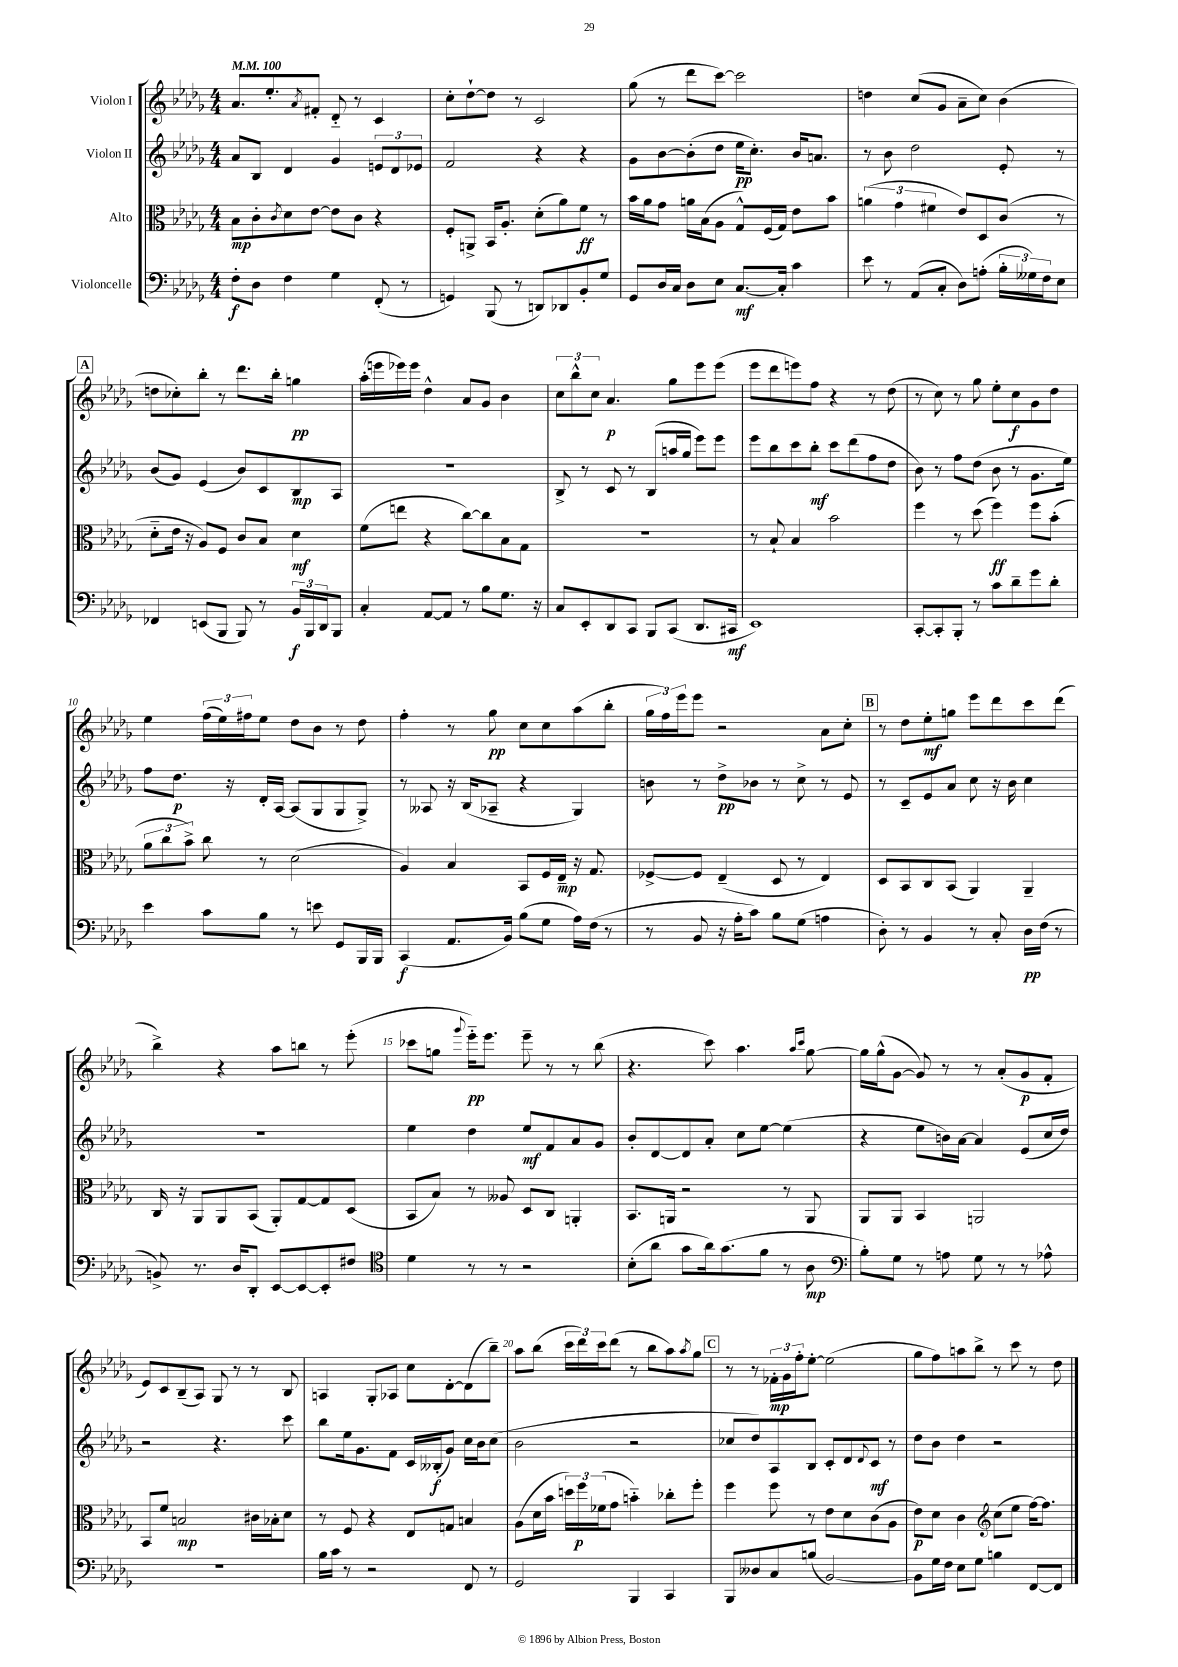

**kern	**dynam	**kern	**dynam	**kern	**dynam	**kern	**dynam
*part4	*part4	*part3	*part3	*part2	*part2	*part1	*part1
*staff4	*staff4	*staff3	*staff3	*staff2	*staff2	*staff1	*staff1
*I"Violoncelle	*	*I"Alto	*	*I"Violon II	*	*I"Violon I	*
*clefF4	*	*clefC3	*	*clefG2	*	*clefG2	*
*k[b-e-a-d-g-]	*	*k[b-e-a-d-g-]	*	*k[b-e-a-d-g-]	*	*k[b-e-a-d-g-]	*
*M4/4	*	*M4/4	*	*M4/4	*	*M4/4	*
*MM100	*	*MM100	*	*MM100	*	*MM100	*
=1	=1	=1	=1	=1	=1	=1	=1
8F'\L	f	8B-\L	mp	8a-/L	.	8.a-/L	.
8D-\J	.	8c'\	.	8B-/J	.	.	.
.	.	.	.	.	.	8.ee-'/	.
.	.	8qc/	.	.	.	.	.
4F\	.	8d-\	.	4d-/	.	.	.
.	.	.	.	.	.	8qa-/	.
.	.	[8e-\J	.	.	.	8f#X'/J	.
4G-\	.	8e-\L]	.	4g-/	.	8d-/	.
.	.	8c\J	.	.	.	8r	.
(8FF'/	.	4r	.	12en/L	.	4c/	.
.	.	.	.	12d-/	.	.	.
8r	.	.	.	.	.	.	.
.	.	.	.	12e-X/J	.	.	.
=2	=2	=2	=2	=2	=2	=2	=2
4GGn/)	.	8F'/L	.	2f/	.	8cc'\L	.
.	.	8AAn^/J	.	.	.	[8dd-`\	.
(8BBB-/	.	16BB-/KL	.	.	.	8dd-\J]	.
.	.	8.A-'/J	.	.	.	.	.
8r	.	.	.	.	.	8r	.
8DDn/L)	.	(8d-'\L	.	4r	.	2c/	.
8DD-X/	.	8a-\)	.	.	.	.	.
8BB-'/	.	8f\J	ff	4r	.	.	.
8G-/J	.	8r	.	.	.	.	.
=3	=3	=3	=3	=3	=3	=3	=3
8GG-/L	.	16b-\LL	.	8g-\L	.	(8gg-\	.
.	.	16a-\J	.	.	.	.	.
16D-/L	.	8g-\J	.	[8b-\	.	8r	.
16C/JJ	.	.	.	.	.	.	.
8D-\L	.	16an\LL	.	(8b-'\]	.	8ddd-\L	.
.	.	(16B-\J	.	.	.	.	.
8E-\J	.	8A-\J	.	8dd-\J	.	[8ccc\J)	.
[8.C/L	mf	8G-^^/L)	.	16ee-\KL	pp	2ccc\]	.
.	.	.	.	8.cc'\J)	.	.	.
.	.	(16F/L	.	.	.	.	.
16C'/Jk]	.	16G-/JJ)	.	.	.	.	.
4c\	.	8e-\L	.	16b-/KL	.	.	.
.	.	.	.	8.an/J	.	.	.
.	.	8b-\J	.	.	.	.	.
=4	=4	=4	=4	=4	=4	=4	=4
8e-\	.	(6an\	.	8r	.	4ddn\	.
8r	.	.	.	8b-\	.	.	.
.	.	6g-\	.	.	.	.	.
(8AA-/L	.	.	.	2dd-\	.	(8cc/L	.
.	.	6f#X\	.	.	.	.	.
8C'/J	.	.	.	.	.	8g-/J	.
8D-\L)	.	8e-/L)	.	.	.	8a-~\L	.
(8An'\J	.	8D-/	.	.	.	8cc\J)	.
24B-'\LL	.	(8c/J	.	8e-'/	.	(4b-\	.
24G--X\)	.	.	.	.	.	.	.
24F\J	.	.	.	.	.	.	.
8E-\J	.	8r	.	8r	.	.	.
!!LO:LB:g=z
!!LO:REH:place=s1:t=A
=5	=5	=5	=5	=5	=5	=5	=5
4FF-X/	.	8d-\L	.	(8b-/L	.	8ddn\L	.
.	.	16e-\Jk	.	8g-/J)	.	8cc-X'\)	.
.	.	16r	.	.	.	.	.
(8EEn/L	.	8A-/L)	.	(4e-/	.	8bb-'\J	.
8BBB-/J	.	8F/J	.	.	.	8r	.
8BBB-/)	.	8c/L	.	8b-/L)	.	8.ddd-\L	.
8r	.	8B-/J	.	8c/	.	.	.
.	.	.	.	.	.	16bb-'\Jk	.
24BB-/LL	f	4d-\	mf	8B-/	mp	4ggn\	pp
24BBB-/	.	.	.	.	.	.	.
24DD-/J	.	.	.	.	.	.	.
8BBB-/J	.	.	.	8A-/J	.	.	.
=6	=6	=6	=6	=6	=6	=6	=6
4C'/	.	(8f\L	.	1r	.	(16aa-'\LL	.
.	.	.	.	.	.	16eeen\	.
.	.	8een\J	.	.	.	16eee-X\)	.
.	.	.	.	.	.	16eee-\JJ	.
[8AA-/L	.	4r	.	.	.	4dd-^^\	.
8AA-/J]	.	.	.	.	.	.	.
8r	.	[8cc\L)	.	.	.	8a-/L	.
8B-\L	.	8cc\]	.	.	.	8g-/J	.
8.G-\J	.	8B-\	.	.	.	4b-\	.
.	.	8G-\J	.	.	.	.	.
16r	.	.	.	.	.	.	.
=7	=7	=7	=7	=7	=7	=7	=7
8C/L	.	1r	.	8B-^/	.	12cc\L	.
.	.	.	.	.	.	12bb-^^\	.
8EE-'/	.	.	.	8r	.	.	.
.	.	.	.	.	.	12cc\J	.
8DD-/	.	.	.	8c/	.	4.a-/	p
8CC/J	.	.	.	8r	.	.	.
8BBB-/L	.	.	.	(8B-/L	.	.	.
(8CC/J	.	.	.	16aan/L	.	8gg-\L	.
.	.	.	.	16gg-/JJ	.	.	.
8.DD-/L	.	.	.	8eee-\L)	.	8eee-\	.
.	.	.	.	8eee-\J	.	(8eee-\J	.
16CC#X/Jk	mf	.	.	.	.	.	.
=8	=8	=8	=8	=8	=8	=8	=8
1EE-)	.	8r	.	8eee-\L	.	8eee-\L	.
.	.	8B-`/	.	8bb-\	.	8ddd-\	.
.	.	4B-/	.	8ccc\	.	8eeen\)	.
.	.	.	.	8bb-'\J	mf	8ff\J	.
.	.	2b-\	.	8ccc\L	.	4r	.
.	.	.	.	(8ddd-\	.	.	.
.	.	.	.	8ff\	.	8r	.
.	.	.	.	8dd-\J	.	(8dd-\	.
=9	=9	=9	=9	=9	=9	=9	=9
[8CC'/L	.	4ff\	.	8b-\)	.	8r	.
8CC'/]	.	.	.	8r	.	8cc\)	.
8BBB-'/J	.	8r	.	8ff\L	.	8r	.
8r	.	(8dd-\	.	(8dd-\J	.	8gg-\	.
8c\L	.	4ff\)	ff	8b-\	.	8ee-'\L	.
8d-~\	.	.	.	8r	.	8cc\	f
8g-\	.	8ff\L	.	8.g-\L	.	8g-\	.
8d-'\J	.	(8b-'\J	.	.	.	8dd-\J	.
.	.	.	.	16ee-\Jk)	.	.	.
!!LO:LB:g=z
=10	=10	=10	=10	=10	=10	=10	=10
4e-\	.	12a-\L	.	8ff\L	.	4ee-\	.
.	.	12cc\	.	.	.	.	.
.	.	.	.	8.dd-\J	p	.	.
.	.	12b-^\J)	.	.	.	.	.
8c\L	.	8cc\	.	.	.	(24ff\LL	.
.	.	.	.	.	.	24ee-\)	.
.	.	.	.	16r	.	.	.
.	.	.	.	.	.	24ff#X\J	.
8B-\J	.	8r	.	16d-'/LL	.	8ee-\J	.
.	.	.	.	[16A-/JJ	.	.	.
8r	.	(2d-\	.	(8A-/L]	.	8dd-\L	.
8en\	.	.	.	8G-/	.	8b-\J	.
8GG-/L	.	.	.	8G-/	.	8r	.
16BBB-/L	.	.	.	8G-^/J)	.	8dd-\	.
16BBB-/JJ	.	.	.	.	.	.	.
=11	=11	=11	=11	=11	=11	=11	=11
(4CC/	f	4A-/)	.	8r	.	4ff'\	.
.	.	.	.	8A--X/	.	.	.
8.AA-/L	.	4B-/	.	16r	.	8r	.
.	.	.	.	(16B-/KL	.	.	.
.	.	.	.	8A-X~/J	.	8gg-\	pp
16BB-/Jk)	.	.	.	.	.	.	.
(8B-\L	.	8BB-/L	.	4r	.	8cc\L	.
8G-\J	.	16F/L	.	.	.	8cc\	.
.	.	16E-~/JJ	mp	.	.	.	.
16A-\LL)	.	16r	.	4G-/)	.	(8aa-\	.
(16F\JJ	.	8.G-/	.	.	.	.	.
8r	.	.	.	.	.	8bb-'\J	.
=12	=12	=12	=12	=12	=12	=12	=12
8r	.	[8F-X^/L	.	8bn\	.	24gg-\LL	.
.	.	.	.	.	.	24ff\)	.
.	.	.	.	.	.	24eee-\J	.
8BB-/	.	8F-/J]	.	8r	.	8eee-\J	.
16r	.	(4E-~/	.	8dd-^\L	pp	2r	.
16A-'\KL	.	.	.	.	.	.	.
8c\J)	.	.	.	8b-X\J	.	.	.
8B-\L	.	8D-/	.	8r	.	.	.
(8G-\J	.	8r	.	8cc^\	.	.	.
4An\	.	4E-/)	.	8r	.	8a-\L	.
.	.	.	.	8e-/	.	8cc'\J	.
!!LO:REH:place=s1:t=B
=13	=13	=13	=13	=13	=13	=13	=13
8D-'\)	.	8D-/L	.	8r	.	8r	.
8r	.	8BB-/	.	8c~/L	.	8dd-\L	.
4BB-/	.	8C/	.	8e-/	.	8ee-'\	mf
.	.	(8BB-/J	.	8a-/J	.	8ggn\J	.
8r	.	4AA-/)	.	8cc\	.	8eee-\L	.
8C'/	.	.	.	16r	.	8ddd-\	.
.	.	.	.	16b-\	.	.	.
16D-\LL	pp	4AA-~/	.	4cc\	.	8ccc\	.
(16F\JJ	.	.	.	.	.	.	.
8r	.	.	.	.	.	(8ddd-\J	.
!!LO:LB:g=z
=14	=14	=14	=14	=14	=14	=14	=14
8BBn^/)	.	16C/	.	1r	.	4bb-^\)	.
.	.	16r	.	.	.	.	.
8.r	.	8AA-/L	.	.	.	.	.
.	.	8AA-/	.	.	.	4r	.
16D-/KL	.	.	.	.	.	.	.
8DD-'/J	.	(8BB-/J	.	.	.	.	.
[8EE-/L	.	8AA-'/L)	.	.	.	8aa-\L	.
8EE-/_	.	[8G-/	.	.	.	8bbn\J	.
8EE-'/]	.	8G-/]	.	.	.	8r	.
8F#X/J	.	(8D-/J	.	.	.	(8eee-'\	.
=15	=15	=15	=15	=15	=15	=15	=15
*clefC4	*	*	*	*	*	*	*
4d-\	.	8BB-/L	.	4ee-\	.	8ccc-X\L	.
.	.	8B-/J)	.	.	.	8ggn\J	.
.	.	.	.	.	.	8qqggg-/	.
8r	.	8r	.	4dd-\	.	16eee-\KL)	pp
.	.	.	.	.	.	8.eee-\J	.
8r	.	8A--X/	.	.	.	.	.
2r	.	8D-/L	.	8ee-/L	mf	8eee-~\	.
.	.	8C/J	.	8f/	.	8r	.
.	.	4AAn'/	.	8a-/	.	8r	.
.	.	.	.	8g-/J	.	(8bb-\	.
=16	=16	=16	=16	=16	=16	=16	=16
(8B-'\L	.	8.BB-/L	.	8b-'/L	.	4.r	.
8a-\J	.	.	.	[8d-/	.	.	.
.	.	16AAn/Jk	.	.	.	.	.
8g-\L	.	2r	.	8d-/]	.	.	.
16a-\k)	.	.	.	8a-'/J	.	8ccc\)	.
(8.g-\	.	.	.	.	.	.	.
.	.	.	.	8cc\L	.	4.aa-\	.
8f\J	.	.	.	[8ee-\J	.	.	.
8r	.	8r	.	(4ee-\]	.	.	.
.	.	.	.	.	.	16qqaa-/LL	.
.	.	.	.	.	.	16qqccc/JJ	.
8A-\	mp	8AA/	.	.	.	[8gg-\	.
=17	=17	=17	=17	=17	=17	=17	=17
*clefF4	*	*	*	*	*	*	*
8B-'\L)	.	8AA-/L	.	4r	.	16gg-\LL]	.
.	.	.	.	.	.	(16gg-^^\J	.
8G-\J	.	8AA-/J	.	.	.	[8g-\J	.
8r	.	4BB-/	.	8ee-\L	.	8g-/])	.
8An\	.	.	.	16bn\L)	.	8r	.
.	.	.	.	[16a-\JJ	.	.	.
8G-\	.	2AAn/	.	4a-/]	.	8r	.
8r	.	.	.	.	.	(8a-'/L	.
8r	.	.	.	(8e-/L	.	8g-/	p
8A-X^^\	.	.	.	16cc/L	.	8f'/J	.
.	.	.	.	16dd-/JJ)	.	.	.
!!LO:LB:g=z
=18	=18	=18	=18	=18	=18	=18	=18
1r	.	8BB-/L	.	2r	.	8e-/L)	.
.	.	8f/J	.	.	.	8c/	.
.	.	2Bn/	mp	.	.	(8B-~/	.
.	.	.	.	.	.	8A-/J)	.
.	.	.	.	4.r	.	8G-/	.
.	.	.	.	.	.	8r	.
.	.	16c#X\LL	.	.	.	8r	.
.	.	16B-X'\J	.	.	.	.	.
.	.	8d-\J	.	8ccc\	.	8B-/	.
=19	=19	=19	=19	=19	=19	=19	=19
16B-\LL	.	8r	.	8bb-\L	.	4An/	.
16c\JJ	.	.	.	.	.	.	.
8r	.	8F/	.	16ee-\k	.	.	.
.	.	.	.	8.g-\	.	.	.
2r	.	4r	.	.	.	8G-'/L	.
.	.	.	.	8f\J	.	8A-X/J	.
.	.	8E-/L	.	16c/LL	.	8cc\L	.
.	.	.	.	(16B--X'/J	f	.	.
.	.	8Gn/J	.	8g-/J)	.	[8d-'\	.
8FF/	.	4Bn/	.	16cc\LL	.	(8d-\]	.
.	.	.	.	16b-\J	.	.	.
8r	.	.	.	(8cc\J	.	8bb-~\J)	.
=20	=20	=20	=20	=20	=20	=20	=20
2GG-/	.	(8A-\L	.	2b-\	.	8aa-\L	.
.	.	16d-\L	.	.	.	(8bb-\J	.
.	.	16b-\JJ	.	.	.	.	.
.	.	24ddn\LL)	.	.	.	24ccc\LL	.
.	.	24ff\	p	.	.	24ddd-\)	.
.	.	(24f-X\J	.	.	.	24ccc\J	.
.	.	8g-\J	.	.	.	(8ddd-\J	.
4BBB-/	.	4bn\)	.	2r	.	8r	.
.	.	.	.	.	.	8bb-\L	.
4CC/	.	8cc-X'\L	.	.	.	8aa-\)	.
.	.	.	.	.	.	8qaa-/	.
.	.	8ff'\J	.	.	.	8gg-\J	.
!!LO:REH:place=s1:t=C
=21	=21	=21	=21	=21	=21	=21	=21
8BBB-/L	.	4ff\	.	8cc-X/L	.	8r	.
8D--X/	.	.	.	8dd-/)	.	8r	.
8C/	.	8ff\	.	8A-/	.	24f-X'\LL	mp
.	.	.	.	.	.	24g-\	.
.	.	.	.	.	.	24ff'\J	.
(8Bn/J	.	8r	.	8B-/J	.	[8ee-'\J	.
[2BB-/)	.	8e-\L	.	8c'/L	.	(2ee-\]	.
.	.	8d-\	.	8d-/	.	.	.
.	.	.	.	8qqd-/	.	.	.
.	.	(8c\	.	8c/J	mf	.	.
.	.	8A-\J	.	8r	.	.	.
=22	=22	=22	=22	=22	=22	=22	=22
8BB-\L]	.	8e-\L)	p	8dd-\L	.	8gg-\L	.
16G-\L	.	8d-\J	.	8b-\J	.	8ff\)	.
16F\JJ	.	.	.	.	.	.	.
8E-\L	.	4c\	.	4dd-\	.	8aan\	.
8G-\J	.	.	.	.	.	8bb-^\J	.
*	*	*clefG2	*	*	*	*	*
4Bn\	.	(8cc\L	.	2r	.	8r	.
.	.	8ee-\J	.	.	.	8ccc\	.
[8FF/L	.	[16ff\KL)	.	.	.	8r	.
.	.	8.ff\J]	.	.	.	.	.
8FF/J]	.	.	.	.	.	8dd-\	.
==	==	==	==	==	==	==	==
*-	*-	*-	*-	*-	*-	*-	*-
